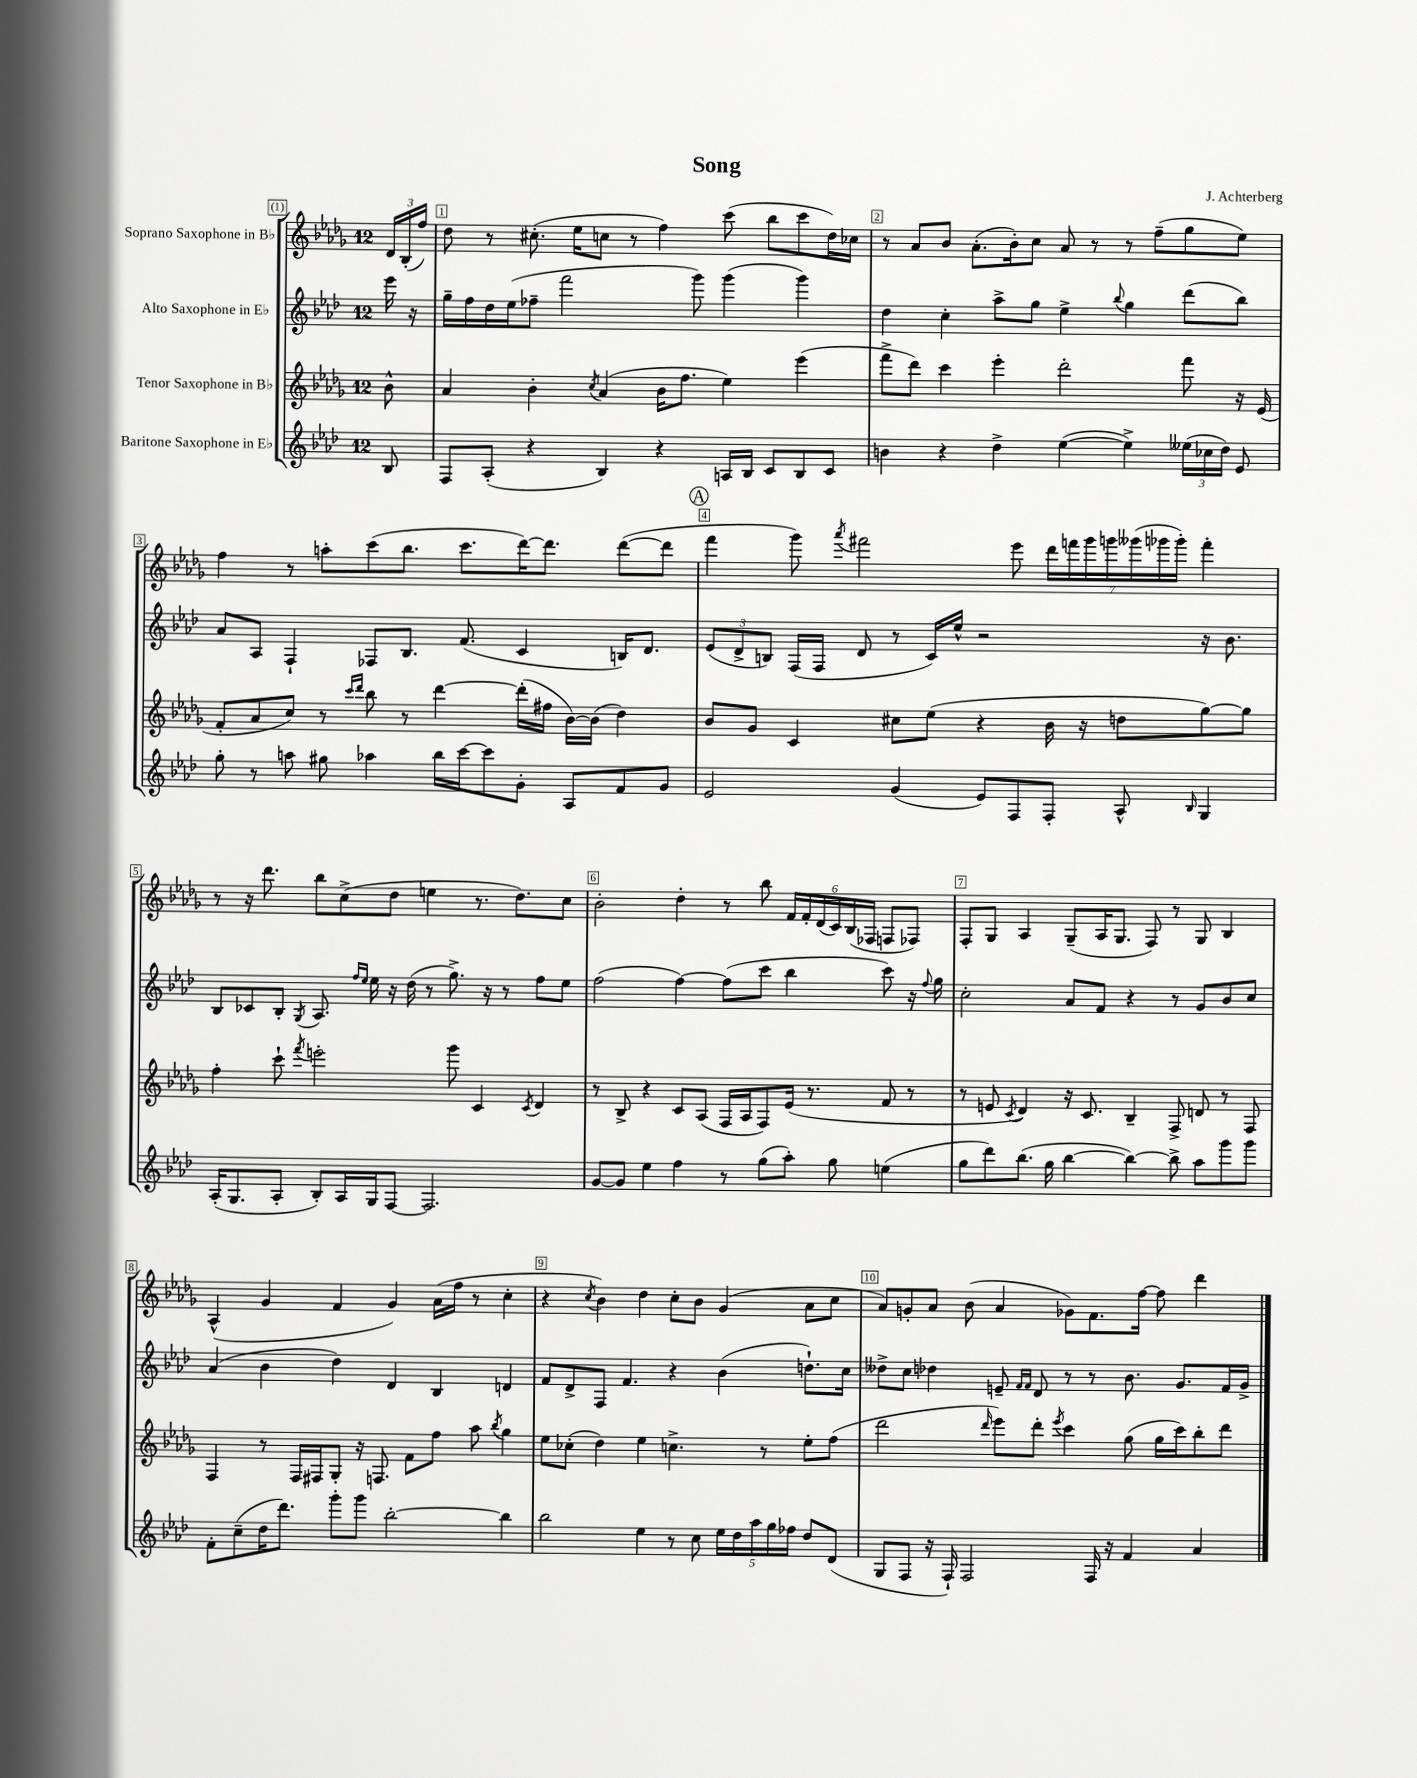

**kern	**kern	**kern	**kern
*staff4	*staff3	*staff2	*staff1
*clefG2	*clefG2	*clefG2	*clefG2
*k[b-e-a-d-]	*k[b-e-a-d-g-]	*k[b-e-a-d-]	*k[b-e-a-d-g-]
*M12/8	*M12/8	*M12/8	*M12/8
8B-	8b-^^	16eee-	24d-
.	.	.	(24B-'
.	.	16r	.
.	.	.	24ff)
=	=	=	=
8F	4a-	16gg~	8dd-
.	.	16ff	.
(8A-'	.	16dd-	8r
.	.	(16ee-	.
4r	4b-'	8ff-~	(8.cc#'
.	.	2fff	.
.	.	.	16ee-
.	8qcc	.	.
4B-)	(4a-	.	8cc
.	.	.	8r
4r	16b-	.	4ff)
.	8.ff	.	.
.	.	8ggg)	.
16A	4ee-)	(4ggg	(8ccc
16B-	.	.	.
8c	.	.	8bb-
8B-	(4eee-	4ggg)	8ccc
8c	.	.	16dd-)
.	.	.	16cc-
=	=	=	=
4b	8fff^	4dd-	8r
.	8ddd-)	.	8a-
4r	4ccc	4cc'	8b-
.	.	.	(8.a-'
4dd-^	4eee-'	8aa-^	.
.	.	.	16b-')
.	.	8gg	8cc
([4ee-	2ddd-'	4ee-^	8a-
.	.	.	8r
.	.	8qqbb-	.
4ee-^])	.	4gg	8r
.	.	.	(8ff~
(24ee--	8fff	(8ddd-	8gg-
24cc-	.	.	.
24dd-)	.	.	.
8e-	16r	8bb-)	8ee-)
.	(16e-	.	.
=	=	=	=
8gg'	8f'	8a-	4ff
8r	8a-	8A-	.
8aa	8cc)	4F`	8r
8gg#	8r	.	8aa'
.	16qqccc	.	.
.	16qqddd-	.	.
4aa-	8bb-	8F-	(8ccc
.	8r	8.B-	8.bb-
16bb-	[4ddd-	.	.
[16ccc	.	(8.f	8.ccc
8ccc]	.	.	.
8g'	(16ddd-']	4c	[16ddd-)
.	16ff#	.	8.ddd-]
8A-	[16b-)	.	.
.	(16b-]	.	.
8f	4dd-)	16B)	([8ddd-
.	.	8.d-	.
8g	.	.	8ddd-]
=	=	=	=
2e-	8b-	(12e-	4fff
.	.	12d-^	.
.	8g-	.	.
.	.	12B)	.
.	4c	(16F	8ggg-)
.	.	16F	.
.	.	.	8qaaa-
.	.	8d-	2fff#
(4g	8cc#	8r	.
.	(8ee-	16c)	.
.	.	16ee-^^	.
8e-)	4r	2r	.
8F	.	.	8eee-
8F'	16b-	.	28ddd-
.	.	.	28fff
.	16r	.	.
.	.	.	28ggg-
.	.	.	28ggg
8A-^^	8dd	.	.
.	.	.	(28ggg--
.	.	.	28ggg-
.	.	.	28ggg-')
16qqB-	.	.	.
4G	[8gg-)	16r	4fff'
.	.	8.b-	.
.	8gg-]	.	.
=	=	=	=
(16A-'	4ff'	8B-	8r
8.G	.	.	.
.	.	8c-	16r
.	.	.	8.ddd-
8A-'	8ccc`	8B-'	.
.	8qfff	8qG	.
8B-')	2eee'	8.A-	8bb-
16A-	.	.	(8cc^
.	.	16qqff	.
.	.	16qqee-	.
16G	.	16ee-	.
[8F	.	16r	8dd-
.	.	(16dd-	.
2.F]	.	8r	4ee
.	8ggg-	8.gg^)	.
.	4c	.	8.r
.	.	16r	.
.	.	8r	.
.	.	.	8.dd-)
.	8qc	.	.
.	4d-	8ff	.
.	.	8ee-	8cc
=	=	=	=
[8g	8r	(2ff	2b-'
8g]	8B-^	.	.
4ee-	4r	.	.
4ff	8c	[4ff)	4dd-'
.	(8A-	.	.
8r	16F	(8ff]	8r
.	16A-	.	.
(8gg	8F)	8ccc	8bb-
8aa-')	(16e-	4bb-	24f
.	.	.	24f'
.	8.r	.	.
.	.	.	(24d-
8gg	.	.	24c)
.	.	.	(24B-
.	.	.	24F-
(4ee	8f	8ccc)	8F
.	8r	16r	8F-)
.	.	8qqff	.
.	.	16gg	.
=	=	=	=
8gg	8r	2cc'	8F'
8ddd-)	8e	.	8G-
.	8qc	.	.
(8.bb-	4d-)	.	4A-
16gg	.	.	.
[4bb-	16r	8a-	(8G-~
.	8.c	.	.
.	.	8f	16A-
.	.	.	8.G-
4bb-_)	4B-~	4r	.
.	.	.	8F)
8bb-^]	8F^	8r	8r
8aa-	8d	8g	8G-
8ggg	8r	8b-	4B-
8ggg	8F	8cc	.
=	=	=	=
8f'	4F	(4a-	(4A-^^
(8cc~	.	.	.
16dd-	8r	4b-	4g-
8.ddd-)	.	.	.
.	16F	.	.
.	16F#	.	.
8ggg'	8G-'	4dd-)	4f
8ggg	16r	.	.
.	8.F	.	.
[2bb-'	.	4d-	4g-)
.	8f	.	.
.	8ff	4B-	(16a-
.	.	.	16ff
.	8aa-	.	8r
.	8qbb-	.	.
4bb-]	4gg-	4d	4cc'
=	=	=	=
2bb-	8ee-	8f	4r
.	(8cc-'	8d-^	.
.	.	.	8qcc
.	4dd-)	8F	4b-)
.	.	4.f	.
4ee-	4ee-	.	4dd-
8r	4.cc^	4r	8cc'
8cc	.	.	8b-
20ee-	.	(4b-	(4g-
20dd-	.	.	.
20aa-	.	.	.
.	8r	.	.
20gg	.	.	.
20ff-	.	.	.
8dd-	8ee-'	8.dd`)	8a-
(8d-	(8ff	.	8cc
.	.	16cc	.
=	=	=	=
8G	2ddd-	8dd--^	8a-)
8F	.	8cc	8g'
16r	.	4dd-	8a-
16F`)	.	.	.
2F	.	.	(8b-
.	16qqddd-	.	.
.	8eee-)	8e~	4a-
.	.	16qqf	.
.	.	16qqf	.
.	8ddd-'	8d-	.
.	8qeee-	.	.
.	4ccc	8r	8g-)
16F	.	8r	8.f
16r	.	.	.
4f	(8gg-	8.b-	.
.	.	.	[16ff
.	16gg-	.	8ff]
.	16ccc)	8.g	.
4a-	8bb-'	.	4ddd-
.	8ddd-	16f	.
.	.	16g^	.
==	==	==	==
*-	*-	*-	*-
